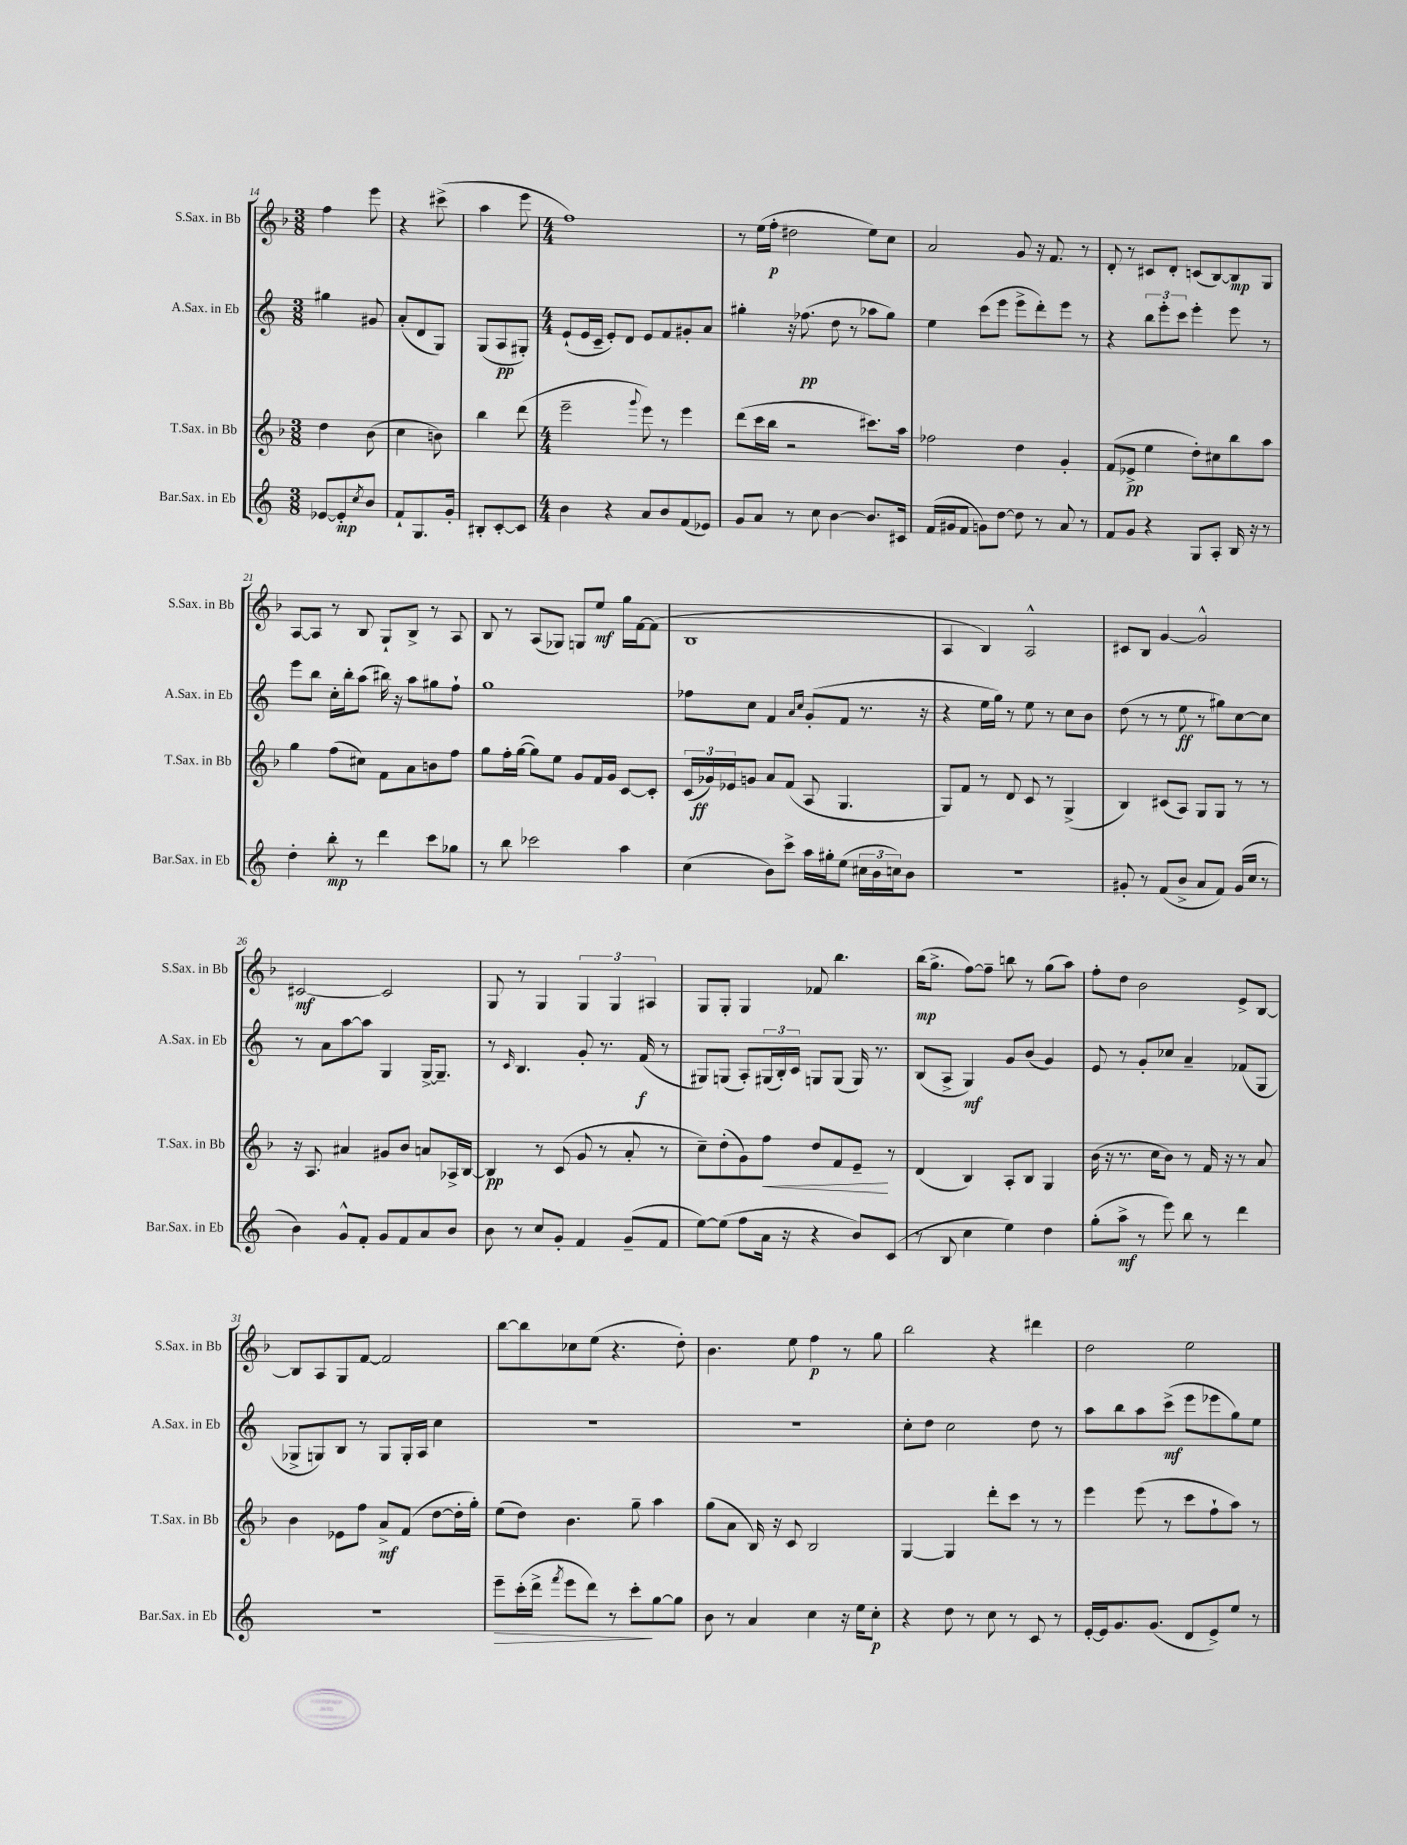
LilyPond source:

<<
\new StaffGroup <<
\new Staff = "s0" \with { instrumentName = "S.Sax. in Bb" shortInstrumentName = "S.Sax. in Bb" } {
    \clef treble \key f \major \numericTimeSignature \time 3/8
    f''4 e'''8 |
    r4 cis'''8->( |
    a''4 e'''8 |
    \numericTimeSignature \time 4/4 f''1) |
    r8 e''16( f''16-.\p dis''2 e''8) c''8 |
    a'2 g'8 r16 f'8. r8 |
    d'8-. r8 cis'8 d'8-. c'8( bes8~) bes8\mp g8 |
    a8~ a8 r8 bes8 g8-! bes8-> r8 a8 |
    bes8 r8 a8( ges8) g8 e''8\mf g''16 f'16~ f'8( |
    bes1 |
    a4 bes4) a2-^ |
    cis'8 bes8 g'4~ g'2-^ |
    cis'2~\mf cis'2 |
    g8 r8 g4 \tuplet 3/2 { g4 g4 ais4 } |
    g8 g8-. g4 fes'8 bes''4. |
    bes''16\mp( g''8.-> f''8~) f''8-- b''8 r8 g''8( a''8) |
    f''8-. d''8 bes'2 e'8-> bes8~ |
    bes8 a8 g8 f'8~ f'2 |
    bes''8~ bes''8 ces''8 e''8( r4. d''8-.) |
    bes'4. e''8 f''4\p r8 g''8 |
    bes''2 r4 dis'''4 |
    d''2 e''2 \bar "|." |
}
\new Staff = "s1" \with { instrumentName = "A.Sax. in Eb" shortInstrumentName = "A.Sax. in Eb" } {
    \clef treble \key c \major \numericTimeSignature \time 3/8
    gis''4 gis'8 |
    a'8-.( d'8 g8) |
    g8( a8\pp gis8-.) |
    \numericTimeSignature \time 4/4 e'8-!( e'16 c'16-- e'8-.) d'8 e'8 f'8 gis'8-. a'8 |
    gis''4-. r16 fes''8.\pp( d''8 r8 aes''8 gis''8) |
    e''4 c'''8( e'''8 e'''8-> d'''8-.) e'''8 r8 |
    r4 \tuplet 3/2 { b''8 e'''8-. c'''8 } e'''4-. e'''8 r8 |
    e'''8 b''8 c''16-. b''16-. a''8( bis''16) r16 a''8 gis''8 f''8-! |
    g''1 |
    fes''8 c''8 f'4 \grace { a'16 c''16 } g'8-.( f'8 r8. r16 |
    r4 e''16 g''16) r8 e''8 r8 c''8 b'8 |
    d''8( r8 r8 e''8\ff r8 gis''8) c''8~ c''8 |
    r8 a'8 a''8~ a''8 g4 g16~-> g8.-- |
    r8 \grace { c'16 } b4. g'8-. r8. f'16\f( r8 |
    gis8) g8( a8-.) \tuplet 3/2 { gis16( b16-.) c'16 } g8 g8( g16) r8. |
    b8( a8-> g4\mf) g'8 b'8( g'4) |
    e'8 r8 g'8-. ces''8 a'4-- fes'8( g8 |
    ges8-> g8) b8 r8 g8 g16-. a16 c''4 |
    R1 |
    R1 |
    c''8-. d''8 c''2 d''8 r8 |
    a''8 b''8 a''8 c'''8->\mf( e'''8 ees'''8 g''8) e''8 \bar "|." |
}
\new Staff = "s2" \with { instrumentName = "T.Sax. in Bb" shortInstrumentName = "T.Sax. in Bb" } {
    \clef treble \key f \major \numericTimeSignature \time 3/8
    d''4 bes'8( |
    c''4 b'8) |
    bes''4 d'''8( |
    \numericTimeSignature \time 4/4 e'''2-- \appoggiatura { g'''8 } e'''8) r8 e'''4 |
    d'''8( c'''16 bes''16 r2 cis'''8.) a''16 |
    fes''2 d''4 g'4-. |
    f'8( ees'8->\pp e''4 d''8-.) cis''8 bes''8 a''8 |
    g''4 f''8( cis''8) f'8 a'8 b'8 f''8 |
    g''8 f''16-. g''16~( g''8) e''8 g'8 f'16 g'16 c'8~ c'8-. |
    \tuplet 3/2 { c'16( ges'16\ff) ees'16 } g'8 a'8 f'8( a8 g4. |
    g8) f'8 r8 d'8 c'8 r8 g4->( |
    bes4) cis'8( a8) g8 g8 r8 r8 |
    r16 a8. ais'4 gis'8 bes'8 a'8 aes16-> bes16~ |
    bes4\pp r8 c'8( g'8 r8 a'8-. r8 |
    c''8--) d''8-.( g'8) f''8\< d''8 f'8 e'8--\! r8 |
    d'4( bes4) a8-. bes8 g4 |
    bes'16( r16 r8. c''16 bes'8) r8 f'16 r16 r8 a'8 |
    bes'4 ees'8 f''8 a'8->\mf f'8( d''8~ d''16-. g''16-.) |
    e''8( d''8) bes'4. g''8-- a''4 |
    g''8( a'8 bes16) r16 c'8 bes2 |
    g4~ g4 d'''8-. c'''8 r8 r8 |
    e'''4 e'''8( r8 c'''8 f''8-! a''8) r8 \bar "|." |
}
\new Staff = "s3" \with { instrumentName = "Bar.Sax. in Eb" shortInstrumentName = "Bar.Sax. in Eb" } {
    \clef treble \key c \major \numericTimeSignature \time 3/8
    ees'8~ ees'8-.\mp \acciaccatura { c''8 } b'8 |
    f'8-! g8. g'16-. |
    bis8-. c'8~-. c'8 |
    \numericTimeSignature \time 4/4 b'4 r4 a'8 b'8 f'8( ees'8) |
    g'8 a'8 r8 c''8 b'4~ b'8. cis'16 |
    f'16( gis'16 f'8 g'8) d''8~ d''8 r8 a'8 r8 |
    f'8 g'8 r4 g8 a8-. b16 r16 r8 |
    d''4-. b''8-.\mp r8 d'''4 c'''8 ges''8 |
    r8 b''8 ces'''2 a''4 |
    c''4( b'8) c'''8-> a''16 gis''16-. e''8( \tuplet 3/2 { cis''16 b'16 c''16) } b'8 |
    R1 |
    gis'8-. r8 f'8( b'8-> a'8 f'8) gis'16( c''16 r8 |
    b'4) g'8-^ f'8-. g'8 f'8 a'8 b'8 |
    b'8 r8 c''8 g'8-. f'4 g'8--( f'8 |
    e''8~) e''8( f''8 a'16 r16 r4 b'8) c'8( |
    r8 b8 c''4 e''4) d''4 |
    g''8-.( a''8->\mf r8 e'''8) b''8 r8 d'''4 |
    R1 |
    e'''8--\> c'''16-.( d'''16-> \acciaccatura { f'''8 } e'''8 d'''8) r8 c'''8-.\! g''8~ g''8 |
    b'8 r8 a'4 c''4 r16 e''16 c''8-.\p |
    r4 d''8 r8 c''8 r8 c'8 r8 |
    e'16~-. e'16 g'8. g'8.( d'8 e'8->) e''8 r8 \bar "|." |
}
>>
>>
\layout { \context { \Score currentBarNumber = #14 } }
